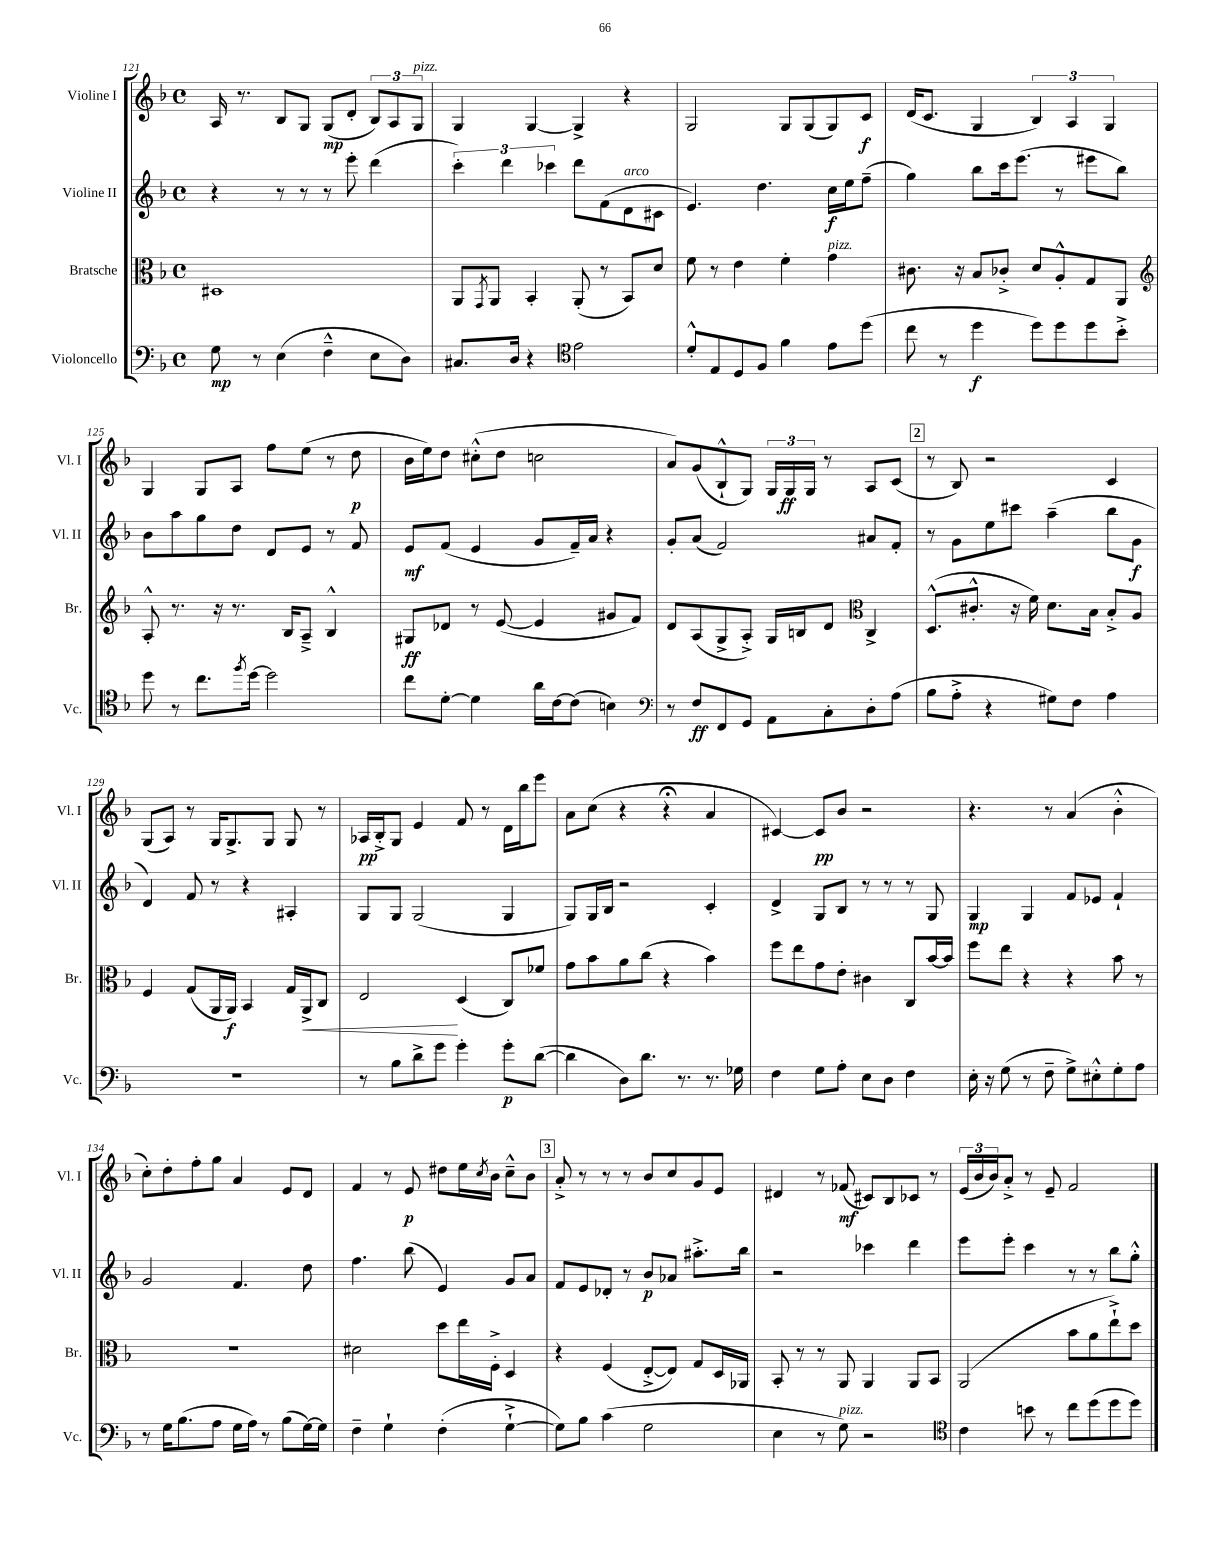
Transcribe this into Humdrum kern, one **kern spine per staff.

**kern	**dynam	**kern	**dynam	**kern	**dynam	**kern	**dynam
*part4	*part4	*part3	*part3	*part2	*part2	*part1	*part1
*staff4	*staff4	*staff3	*staff3	*staff2	*staff2	*staff1	*staff1
*I"Violoncello	*	*I"Bratsche	*	*I"Violine II	*	*I"Violine I	*
*I'Vc.	*	*I'Br.	*	*I'Vl. II	*	*I'Vl. I	*
*clefF4	*	*clefC3	*	*clefG2	*	*clefG2	*
*k[b-]	*	*k[b-]	*	*k[b-]	*	*k[b-]	*
*M4/4	*	*M4/4	*	*M4/4	*	*M4/4	*
*met(c)	*	*met(c)	*	*met(c)	*	*met(c)	*
=121	=121	=121	=121	=121	=121	=121	=121
8G\	mp	1D#X	.	4r	.	16A/	.
.	.	.	.	.	.	8.r	.
8r	.	.	.	.	.	.	.
(4E\	.	.	.	8r	.	8B-/L	.
.	.	.	.	8r	.	8G/J	.
4F~^^\	.	.	.	8r	.	(8G/L	mp
.	.	.	.	8eee'\	.	8d'/J	.
8E\L	.	.	.	(4ddd\	.	12B-/L)	.
.	.	.	.	.	.	12A/	.
8D\J)	.	.	.	.	.	.	.
!	!	!	!	!	!	!LO:TX:a:i:t=pizz.	!
.	.	.	.	.	.	12G/J	.
=122	=122	=122	=122	=122	=122	=122	=122
8.C#X/L	.	8AA/L	.	6ccc'\)	.	4G/	.
.	.	8qGG/	.	.	.	.	.
.	.	8AA/J	.	.	.	.	.
.	.	.	.	6ddd\	.	.	.
16D/Jk	.	.	.	.	.	.	.
4r	.	4BB-'/	.	.	.	[4G/	.
.	.	.	.	6ccc-X\	.	.	.
*clefC4	*	*	*	*	*	*	*
2e\	.	(8AA'/	.	8ddd\L	.	4G^/]	.
.	.	8r	.	(8f\	.	.	.
!	!	!	!	!LO:TX:a:i:t=arco	!	!	!
.	.	8BB-/L)	.	8d\	.	4r	.
.	.	8d/J	.	8c#X\J	.	.	.
=123	=123	=123	=123	=123	=123	=123	=123
8d'^^/L	.	8f\	.	4.e/)	.	2G/	.
8E/	.	8r	.	.	.	.	.
8D/	.	4e\	.	.	.	.	.
8F/J	.	.	.	4.dd\	.	.	.
4f\	.	4f'\	.	.	.	8G/L	.
.	.	.	.	.	.	(8G/	.
!	!	!LO:TX:a:i:t=pizz.	!	!	!	!	!
8e\L	.	4g\	.	16cc\LL	f	8G/)	.
.	.	.	.	16ee\J	.	.	.
(8dd\J	.	.	.	(8ff~\J	.	8c/J	f
=124	=124	=124	=124	=124	=124	=124	=124
8cc\	.	8.c#X\	.	4gg\)	.	(16d/KL	.
.	.	.	.	.	.	8.c/J	.
8r	.	.	.	.	.	.	.
.	.	16r	.	.	.	.	.
4dd\	f	8B-/L	.	8bb-\L	.	4G/	.
.	.	8c-X'^/J	.	16ccc\k	.	.	.
.	.	.	.	(8.eee\J	.	.	.
8dd\L)	.	8d/L	.	.	.	6B-/)	.
8dd\	.	8A'^^/	.	8r	.	.	.
.	.	.	.	.	.	6A/	.
8dd\	.	8G/	.	8eee#X\L	.	.	.
.	.	.	.	.	.	6G/	.
8b-'^\J	.	8AA/J	.	8bb-\J)	.	.	.
!!LO:LB:g=z
=125	=125	=125	=125	=125	=125	=125	=125
*	*	*clefG2	*	*	*	*	*
8dd\	.	8A'^^/	.	8b-\L	.	4G/	.
8r	.	8.r	.	8aa\	.	.	.
8.cc\L	.	.	.	8gg\	.	8G/L	.
.	.	16r	.	.	.	.	.
.	.	8.r	.	8dd\J	.	8A/J	.
8qff/	.	.	.	.	.	.	.
[16dd\Jk	.	.	.	.	.	.	.
2dd\]	.	.	.	8d/L	.	8ff\L	.
.	.	16B-/KL	.	.	.	.	.
.	.	8A~^/J	.	8e/J	.	(8ee\J	.
.	.	4B-^^/	.	8r	.	8r	.
.	.	.	.	8f/	.	8dd\	p
=126	=126	=126	=126	=126	=126	=126	=126
8cc\L	.	8G#X/L	ff	8e/L	mf	16b-\LL	.
.	.	.	.	.	.	16ee\J)	.
[8d'\J	.	8d-X/J	.	(8f/J	.	8dd\J	.
4d\]	.	8r	.	4e/	.	(8cc#X'^^\L	.
.	.	([8e/	.	.	.	8dd\J	.
16a\LL	.	4e/]	.	8g/L	.	2ccn\	.
[16c\J	.	.	.	.	.	.	.
(8c\J]	.	.	.	16f~/L)	.	.	.
.	.	.	.	16a/JJ	.	.	.
4Bn\)	.	8g#X/L	.	4r	.	.	.
.	.	8f/J)	.	.	.	.	.
=127	=127	=127	=127	=127	=127	=127	=127
*clefF4	*	*	*	*	*	*	*
8r	.	8d/L	.	8g'/L	.	8a/L)	.
8F/L	ff	(8A/	.	(8a/J	.	(8g/	.
8FF/	.	8G^/	.	2f/)	.	8B-`^^/	.
8GG/J	.	8A'^/J)	.	.	.	8G/J)	.
8AA\L	.	16G/LL	.	.	.	24G/LL	.
.	.	.	.	.	.	24G/	ff
.	.	16Bn/J	.	.	.	.	.
.	.	.	.	.	.	24G/JJ	.
8C'\	.	8d/J	.	.	.	8r	.
*	*	*clefC3	*	*	*	*	*
8D'\	.	4C^/	.	8a#X/L	.	8A/L	.
(8A\J	.	.	.	8f'/J	.	(8c/J	.
!!LO:REH:place=s1:t=2
=128	=128	=128	=128	=128	=128	=128	=128
8B-\L	.	(8.D^^/L	.	8r	.	8r	.
8A'^\J	.	.	.	8g\L	.	8B-/)	.
.	.	8.c#X'^^/J	.	.	.	.	.
4r	.	.	.	8ee\	.	2r	.
.	.	16r	.	8ccc#X\J	.	.	.
.	.	16f\)	.	.	.	.	.
8G#X\L)	.	8.d\L	.	(4aa~\	.	.	.
8F\J	.	.	.	.	.	.	.
.	.	16B-\Jk	.	.	.	.	.
4A\	.	8B-'^/L	.	8bb-\L	.	4c/	.
.	.	8A/J	.	8g\J	f	.	.
!!LO:LB:g=z
=129	=129	=129	=129	=129	=129	=129	=129
1r	.	4F/	.	4d/)	.	(8G/L	.
.	.	.	.	.	.	8A/J)	.
.	.	(8G/L	.	8f/	.	8r	.
.	.	16AA/L	.	8r	.	16G/KL	.
.	.	16AA/JJ)	f	.	.	8.G^/	.
.	.	4BB-/	.	4r	.	.	.
.	.	.	.	.	.	8G/J	.
.	.	16G/LL	.	4A#X'/	.	8G/	.
!	!	!	!LO:HP:b	!	!	!	!
.	.	16AA^/J	<	.	.	.	.
.	.	8C/J	.	.	.	8r	.
=130	=130	=130	=130	=130	=130	=130	=130
8r	.	2E/	.	8G/L	.	16A-X/LL	pp
.	.	.	.	.	.	16B-'^/J	.
8B-\L	.	.	.	8G/J	.	8G/J	.
8d^\	.	.	.	(2G/	.	4e/	.
8g\J	.	.	.	.	.	.	.
4g'\	.	(4D/	[	.	.	8f/	.
.	.	.	.	.	.	8r	.
8g'\L	p	8C/L)	.	4G/	.	16d\LL	.
.	.	.	.	.	.	16bb-\J	.
([8d\J	.	8f-X/J	.	.	.	8eee\J	.
=131	=131	=131	=131	=131	=131	=131	=131
4d\]	.	8g\L	.	8G/L)	.	8a\L	.
.	.	8b-\	.	16G/L	.	(8cc\J	.
.	.	.	.	16B-/JJ	.	.	.
8D\L)	.	8a\	.	2r	.	4r	.
8.d\J	.	(8cc\J	.	.	.	.	.
.	.	4r	.	.	.	4r;<	.
8.r	.	.	.	.	.	.	.
8.r	.	4b-\)	.	4c'/	.	4a/	.
16G-X\	.	.	.	.	.	.	.
=132	=132	=132	=132	=132	=132	=132	=132
4F\	.	8ff\L	.	4d^/	.	[4c#X/)	.
.	.	8ee\	.	.	.	.	.
8G\L	.	8g\	.	8G/L	.	8c#/L]	pp
8A'\J	.	8e'\J	.	8B-/J	.	8b-/J	.
8E\L	.	4c#X\	.	8r	.	2r	.
8D\J	.	.	.	8r	.	.	.
4F\	.	8C/L	.	8r	.	.	.
.	.	[16b-/L	.	8G/	.	.	.
.	.	16b-/JJ]	.	.	.	.	.
=133	=133	=133	=133	=133	=133	=133	=133
16E'\	.	8ff\L	.	4G/	mp	4.r	.
16r	.	.	.	.	.	.	.
(8G\	.	8ee\J	.	.	.	.	.
8r	.	4r	.	4G/	.	.	.
8F~\	.	.	.	.	.	8r	.
8G^\L)	.	4r	.	8f/L	.	(4a/	.
8E#X'^^\	.	.	.	8e-X/J	.	.	.
8G'\	.	8b-\	.	4f`/	.	4b-'^^\	.
8A\J	.	8r	.	.	.	.	.
!!LO:LB:g=z
=134	=134	=134	=134	=134	=134	=134	=134
8r	.	1r	.	2g/	.	8cc'\L)	.
16G\KL	.	.	.	.	.	8dd'\	.
(8.B-\	.	.	.	.	.	.	.
.	.	.	.	.	.	8ff'\	.
8A\J	.	.	.	.	.	8gg\J	.
16G\LL	.	.	.	4.f/	.	4a/	.
16A\JJ)	.	.	.	.	.	.	.
8r	.	.	.	.	.	.	.
(8B-\L	.	.	.	.	.	8e/L	.
[16G\L)	.	.	.	8dd\	.	8d/J	.
16G\JJ]	.	.	.	.	.	.	.
=135	=135	=135	=135	=135	=135	=135	=135
4F~\	.	2d#X\	.	4.ff\	.	4f/	.
4G`\	.	.	.	.	.	8r	.
.	.	.	.	(8bb-\	.	8e/	p
(4F'\	.	8dd\L	.	4e/)	.	8dd#X\L	.
.	.	16ee\L	.	.	.	16ee\L	.
.	.	.	.	.	.	8qcc/	.
.	.	16F'^\JJ	.	.	.	16b-\JJ	.
[4G`^\	.	4D/	.	8g/L	.	8cc~^^\L	.
.	.	.	.	8a/J	.	8b-\J	.
!!LO:REH:place=s1:t=3
=136	=136	=136	=136	=136	=136	=136	=136
8G\L])	.	4r	.	8f/L	.	8a'^/	.
8B-\J	.	.	.	8e/	.	8r	.
(4c\	.	(4F/	.	8d-X'/J	.	8r	.
.	.	.	.	8r	.	8r	.
2G\	.	[8E'^/L	.	8b-/L	p	8b-/L	.
.	.	8E/J])	.	8a-X/J	.	8cc/	.
.	.	8G/L	.	8.aa#X'^\L	.	8g/	.
.	.	16D/L	.	.	.	8e/J	.
.	.	16AA-X/JJ	.	16bb-\Jk	.	.	.
=137	=137	=137	=137	=137	=137	=137	=137
4E\	.	8BB-'/	.	2r	.	4d#X/	.
.	.	8r	.	.	.	.	.
8r	.	8r	.	.	.	8r	.
!LO:TX:a:i:t=pizz.	!	!	!	!	!	!	!
8G\)	.	8AA/	.	.	.	(8f-X/	mf
2r	.	4AA/	.	4ccc-X\	.	8c#X/L)	.
.	.	.	.	.	.	8B-/	.
.	.	8AA/L	.	4ddd\	.	8c-X/J	.
.	.	8BB-/J	.	.	.	8r	.
=138	=138	=138	=138	=138	=138	=138	=138
*clefC4	*	*	*	*	*	*	*
4c\	.	(2AA/	.	8eee\L	.	(24e/LL	.
.	.	.	.	.	.	24b-/	.
.	.	.	.	.	.	24b-/J)	.
.	.	.	.	8eee'\J	.	8a'^/J	.
8bn\	.	.	.	4ccc\	.	8r	.
8r	.	.	.	.	.	8e~/	.
8cc\L	.	8b-\L	.	8r	.	2f/	.
(8dd\	.	8a\	.	8r	.	.	.
8dd\	.	8ee`^\)	.	8bb-\L	.	.	.
8dd\J)	.	8dd\J	.	8gg'^^\J	.	.	.
==	==	==	==	==	==	==	==
*-	*-	*-	*-	*-	*-	*-	*-
